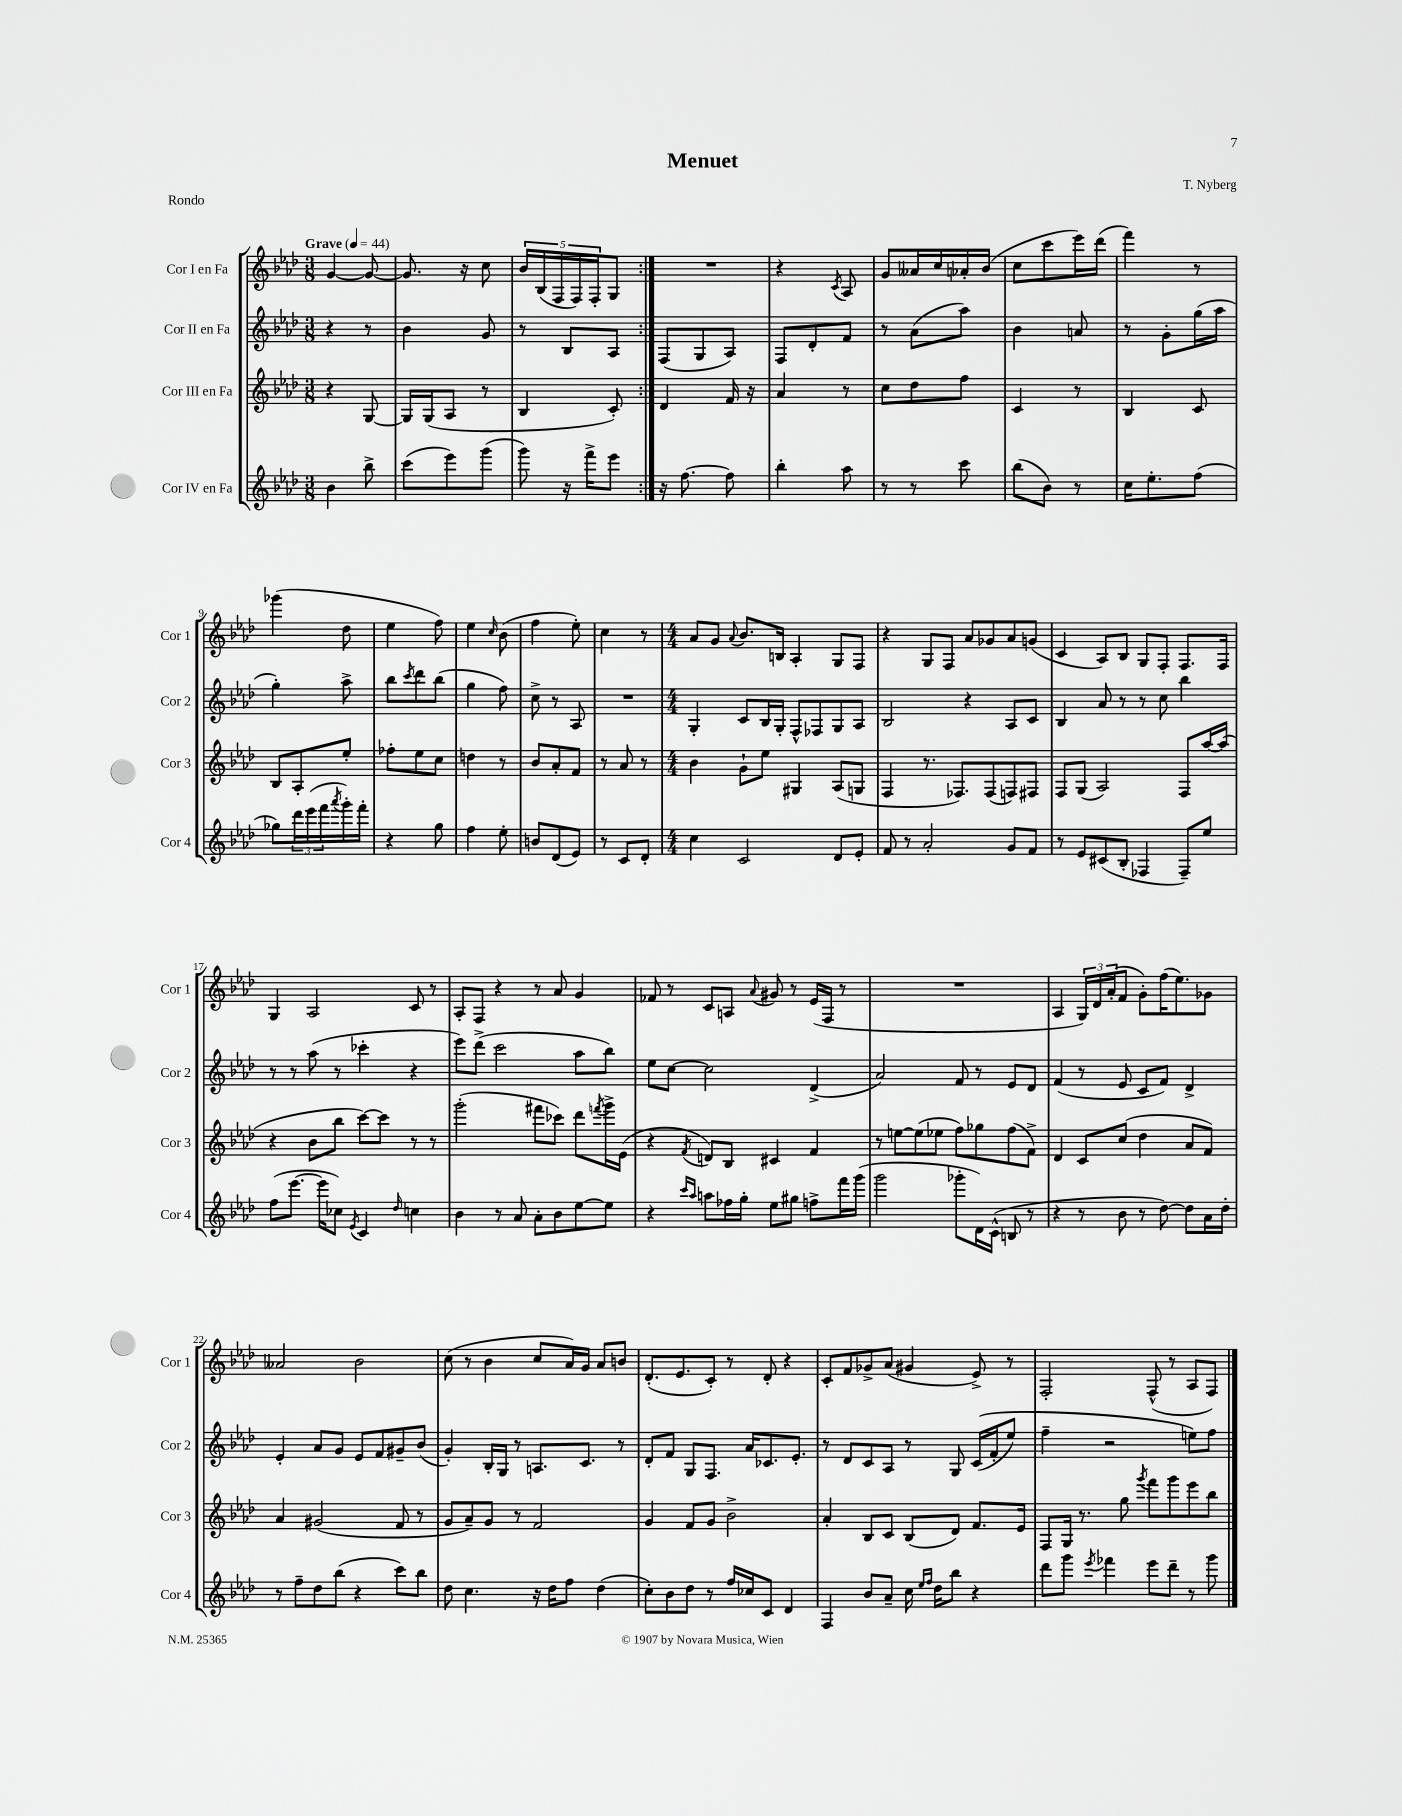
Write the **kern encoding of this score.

**kern	**kern	**kern	**kern
*staff4	*staff3	*staff2	*staff1
*clefG2	*clefG2	*clefG2	*clefG2
*k[b-e-a-d-]	*k[b-e-a-d-]	*k[b-e-a-d-]	*k[b-e-a-d-]
*M3/8	*M3/8	*M3/8	*M3/8
*MM44	*MM44	*MM44	*MM44
4b-	4r	4r	[4g
8bb-^	[8G	8r	8g_
=	=	=	=
(8ccc	16G]	4b-	8.g]
.	(16G	.	.
8eee-)	8A-	.	.
.	.	.	16r
(8ggg	8r	8g	8cc
=	=	=	=
8ggg)	4B-	8r	20b-
.	.	.	(20B-
.	.	.	20F
16r	.	8B-	.
.	.	.	20F)
16fff^	.	.	.
.	.	.	20F'
8eee-	8c')	8A-	8G
=:|!	=:|!	=:|!	=:|!
16r	4d-	(8F	4.r
[8.ff	.	.	.
.	.	8G	.
8ff]	16f	8A-)	.
.	16r	.	.
=	=	=	=
4bb-'	4a-	8F	4r
.	.	8d-'	.
.	.	.	8qc
8aa-	8r	8f	8A-
=	=	=	=
8r	8cc	8r	8g
8r	8dd-	(8a-	16a--
.	.	.	16cc
8ccc	8ff	8aa-)	16a-'
.	.	.	(16b-
=	=	=	=
(8bb-	4c	4b-	8cc
8b-)	.	.	8ccc
8r	8r	8a	16eee-)
.	.	.	(16ddd-
=	=	=	=
16cc	4B-	8r	4fff)
8.ee-'	.	.	.
.	.	8g'	.
(8ff	8c	(16gg	8r
.	.	16aa-	.
=	=	=	=
8gg-)	8B-	4gg')	(4ggg-
24ddd-	8A-'	.	.
(24eee-	.	.	.
24fff	.	.	.
8qaaa-	.	.	.
16ggg')	8ee-'	8aa-^	8dd-
16fff'	.	.	.
=	=	=	=
4r	8ff-'	8bb-	4ee-
.	.	8qccc	.
.	8ee-	8ddd-	.
8gg	8cc	(8bb-	8ff)
=	=	=	=
4ff	4dd	4gg	4ee-
.	.	.	16qqcc
8ee-'	8r	8ff)	(8b-
=	=	=	=
8b	8b-	8cc^	4ff
(8d-	8a-'	8r	.
8e-)	8f	8A-	8ee-')
=	=	=	=
8r	8r	4.r	4cc
8c	8a-	.	.
8d-'	8r	.	8r
=	=	=	=
*M4/4	*M4/4	*M4/4	*M4/4
4cc	4b-	4G'	8a-
.	.	.	8g
.	.	.	8qqa-
2c	8g`	8c	8.b-
.	8ee-	16B-	.
.	.	16G'	16B
.	4G#	8F^^	4A-'
.	.	8F-	.
8d-	(8A-	8G	8G
8e-'	8G	8A-	8F
=	=	=	=
8f	4F	2B-	4r
8r	.	.	.
2a-'	8.r	.	8G
.	.	.	8F
.	8.F-)	.	.
.	.	4r	8a-
.	(8F-	.	8g-
8g	8F)	8A-	8a-
8f	8F#	8c	(8g
=	=	=	=
8r	8F	4B-	4c
8e-	(8G	.	.
(8c#	2A-)	8a-	8A-)
8B-'	.	8r	8B-
4F-	.	8r	8G
.	.	8cc	8F'
8F-~)	8F	4bb-	8.F
8ee-	[16aa-	.	.
.	(16aa-]	.	16F
=	=	=	=
(8ff	4r	8r	4G
[8.eee-	.	8r	.
.	8b-	(8aa-	2A-
16eee-]	.	.	.
8cc-)	8bb-	8r	.
8qe-	.	.	.
4c	[8ccc)	4ccc-'	.
.	8ccc]	.	.
16qqdd-	.	.	.
4cc	8r	4r	8c
.	8r	.	8r
=	=	=	=
4b-	(2ggg'	8eee-)	8A-'
.	.	(8ddd-^	8F
8r	.	2ccc	4r
8a-	.	.	.
8a-'	8fff#	.	8r
8b-	8ccc-)	.	8a-
[8ee-	8ddd-	8aa-	4g
.	8qfff	.	.
8ee-]	16ggg^	8bb-)	.
.	(16e-	.	.
=	=	=	=
4r	4r	8ee-	8f-
.	.	[8cc	8r
16qqccc	.	.	.
16qqaa-	8qf	.	.
8aa	8d)	2cc]	8c
16ff-	8B-	.	8A
16gg'	.	.	.
.	.	.	8qqa-
8ee-	4c#	.	8g#
8gg#	.	.	8r
8ff^	4f	(4d-^	(16e-
.	.	.	16F
16fff	.	.	8r
(16ggg	.	.	.
=	=	=	=
2ggg	8r	2a-)	1r
.	[8ee	.	.
.	(8ee]	.	.
.	8ee-	.	.
8ggg-'	8ff)	8f	.
16d-)	8gg-	8r	.
(16c^^	.	.	.
8B	(8ff	8e-	.
8r	8f^)	8d-	.
=	=	=	=
4r	4d-	(4f	4A-
8r	8c	8r	24G)
.	.	.	24d-
.	.	.	(24a-'
8b-	(8cc	8e-	8f
8r	4dd-	8c	8g')
[8dd-)	.	8f)	(16ff
.	.	.	8.ee-)
8dd-]	8a-	4d-^	.
16a-	8f)	.	8g-
16dd-'	.	.	.
=	=	=	=
8r	4a-	4e-'	2a--
8ff~	.	.	.
8dd-	(2g#	8a-	.
(8bb-	.	8g	.
4r	.	8e-	2b-
.	.	8f	.
8ccc)	8f	8g#~	.
8bb-	8r	(8b-	.
=	=	=	=
8dd-	8g	4g')	(8cc
4.cc	8a-~)	.	8r
.	8g	16B-'	4b-
.	.	16G	.
.	8r	8r	.
16r	2f	8.A	8cc
16dd-	.	.	.
8ff	.	.	16a-)
.	.	8.c	16g
(4dd-	.	.	8a-
.	.	8r	8b
=	=	=	=
8cc')	4g	8d-'	(8.d-'
8b-	.	8f	.
.	.	.	8.e-
8dd-	8f	8G	.
8r	8g	8.F	8c')
16ff	2b-^	.	8r
16cc-	.	16a-	.
8c	.	8.c-	8d-'
4d-	.	.	4r
.	.	8.e-'	.
=	=	=	=
4F	4a-'	8r	8c'
.	.	8d-	8f
8b-	8B-	8c	8g-^
8a-~	8c	8A-	(8a-
16cc	(8B-	8r	4g#
16qqee-	.	.	.
16qqff	.	.	.
16dd-	.	.	.
8bb-	8d-)	8G	.
4r	8.f	&((16c	8e-^)
.	.	16f'	.
.	.	8ee-)	8r
.	16e-	.	.
=	=	=	=
8ddd-	8F	4ff~	2F'
8ggg	16G	.	.
.	8.r	.	.
8qeee-	.	.	.
4fff-	.	2r	.
.	8gg	.	.
.	8qggg	.	.
8eee-	8fff	.	(8F^^
8ddd-~	8ggg	.	8r
8r	8eee-	8ee&)	8A-
8ggg	8bb-	8ff	8F)
==	==	==	==
*-	*-	*-	*-
